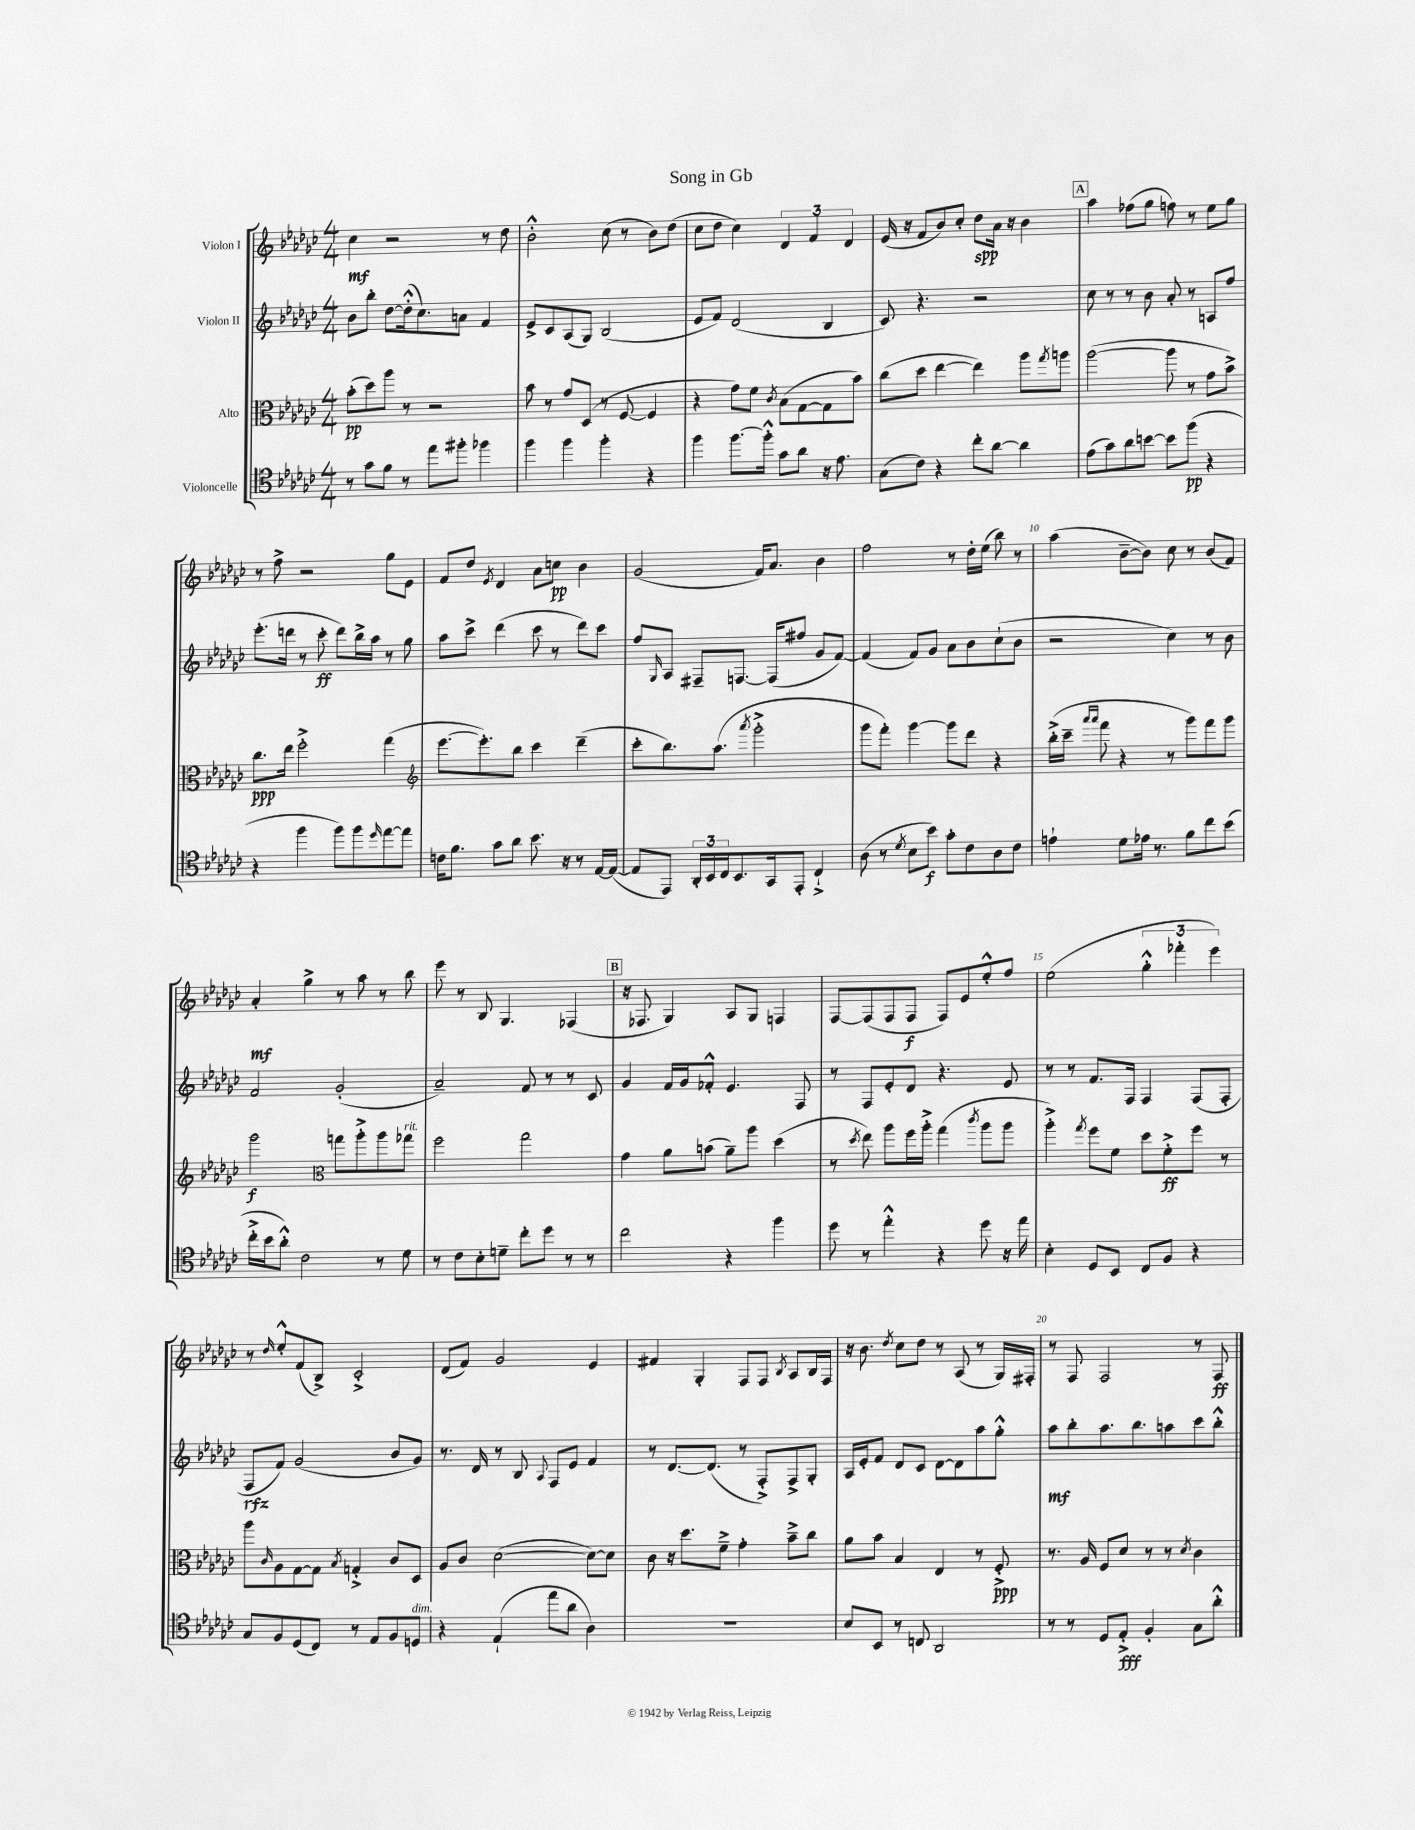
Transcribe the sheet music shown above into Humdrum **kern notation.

**kern	**dynam	**kern	**dynam	**kern	**dynam	**kern	**dynam
*part4	*part4	*part3	*part3	*part2	*part2	*part1	*part1
*staff4	*staff4	*staff3	*staff3	*staff2	*staff2	*staff1	*staff1
*I"Violoncelle	*	*I"Alto	*	*I"Violon II	*	*I"Violon I	*
*clefC4	*	*clefC3	*	*clefG2	*	*clefG2	*
*k[b-e-a-d-g-c-]	*	*k[b-e-a-d-g-c-]	*	*k[b-e-a-d-g-c-]	*	*k[b-e-a-d-g-c-]	*
*M4/4	*	*M4/4	*	*M4/4	*	*M4/4	*
=1	=1	=1	=1	=1	=1	=1	=1
8r	.	(8b-'\L	pp	8b-\L	.	4cc-\	mf
8g-\L	.	8dd-\)	.	8bb-'\J	.	.	.
8f\J	.	8aa-\J	.	[8dd-\L	.	2r	.
8r	.	8r	.	(16dd-'^^\k]	.	.	.
.	.	.	.	8.cc-\)	.	.	.
8ee-\L	.	2r	.	.	.	.	.
8ff#X'\J	.	.	.	8an\J	.	.	.
4ff-X\	.	.	.	4f/	.	8r	.
.	.	.	.	.	.	8dd-\	.
=2	=2	=2	=2	=2	=2	=2	=2
4ff\	.	8b-\	.	8e-^/L	.	2b-'^^\	.
.	.	8r	.	8c-/	.	.	.
4ff\	.	8g-/L	.	(8A-/	.	.	.
.	.	(8D-/J	.	8G-/J)	.	.	.
4ff'\	.	8r	.	(2B-/	.	(8cc-\	.
.	.	[8F/	.	.	.	8r	.
4r	.	4F/]	.	.	.	8b-\L)	.
.	.	.	.	.	.	(8dd-\J	.
=3	=3	=3	=3	=3	=3	=3	=3
4ff\	.	4r	.	8e-/L	.	8cc-\L	.
.	.	.	.	8f/J)	.	8dd-\J	.
[8.ff\L	.	8g-\L)	.	(2d-/	.	4cc-\)	.
.	.	8f\J	.	.	.	.	.
16ff'^^\Jk]	.	.	.	.	.	.	.
.	.	8qc-/	.	.	.	.	.
8g-\L	.	(8B-\L	.	.	.	6d-/	.
8a-\J	.	[8G-\	.	.	.	.	.
.	.	.	.	.	.	6f/	.
16r	.	8G-\]	.	4B-/	.	.	.
8.e-\	.	.	.	.	.	.	.
.	.	.	.	.	.	6d-/	.
.	.	8b-\J)	.	.	.	.	.
=4	=4	=4	=4	=4	=4	=4	=4
(8G-\L	.	(8cc-\L	.	8c-/)	.	(16e-/	.
.	.	.	.	.	.	16r	.
8c-\J)	.	8dd-\J	.	4.r	.	8f/L	.
4r	.	[4ee-\	.	.	.	8b-/)	.
.	.	.	.	.	.	8cc-'/J	.
8cc-'\L	.	4ee-\])	.	2r	.	8dd-\L	spp
[8a-\J	.	.	.	.	.	16a-\Jk	.
.	.	.	.	.	.	16r	.
4a-\]	.	8aa-\L	.	.	.	4b-\	.
.	.	8qgg-/	.	.	.	.	.
.	.	8aan\J	.	.	.	.	.
!!LO:REH:place=s1:t=A
=5	=5	=5	=5	=5	=5	=5	=5
(8e-\L	.	([2aa-\	.	8cc-\	.	4aa-\	.
8g-\)	.	.	.	8r	.	.	.
8a-\	.	.	.	8r	.	(8ff-X\L	.
[8bn\J	.	.	.	8b-\	.	8gg-\J	.
8b\L]	.	8aa-\]	.	8a-'/	.	8ffn\)	.
(8ff\J	pp	8r	.	8r	.	8r	.
4r	.	8g-\L	.	8An/L	.	8ee-\L	.
.	.	8b-^\J)	.	8ff/J	.	8gg-\J	.
!!LO:LB:g=z
=6	=6	=6	=6	=6	=6	=6	=6
4r	.	8.cc-\L	ppp	(8.eee-'\L	.	8r	.
.	.	.	.	.	.	8ff^\	.
.	.	16ee-\Jk	.	16dddn\Jk	.	.	.
4ff\	.	2ff'^\	.	8r	.	2r	.
.	.	.	.	8ccc-'\	ff	.	.
8ff\L)	.	.	.	8ddd\L)	.	.	.
8ff\	.	.	.	16bb-^\L	.	.	.
.	.	.	.	16aa-\JJ	.	.	.
16qqdd-/	.	.	.	.	.	.	.
[8ee-\	.	(4gg-\	.	8r	.	8gg-\L	.
8ee-\J]	.	.	.	8gg-\	.	8e-\J	.
=7	=7	=7	=7	=7	=7	=7	=7
*	*	*clefG2	*	*	*	*	*
16cn\KL	.	[8.eee-\L	.	8aa-\L	.	8f/L	.
8.f\J	.	.	.	.	.	.	.
.	.	.	.	8ccc-^\J	.	8dd-/J	.
.	.	8.eee-'\])	.	.	.	.	.
.	.	.	.	.	.	8qe-/	.
8g-\L	.	.	.	(4ddd-\	.	4d-/	.
8a-\J	.	8bb-\J	.	.	.	.	.
8.b-\	.	4ccc-\	.	8ccc-\	.	8a-\L	.
.	.	.	.	8r	.	8ccn\J	pp
16r	.	.	.	.	.	.	.
8r	.	(4ddd-~\	.	8ddd-\L)	.	4b-\	.
[16E-/LL	.	.	.	8ccc-\J	.	.	.
(16E-/JJ_	.	.	.	.	.	.	.
=8	=8	=8	=8	=8	=8	=8	=8
8E-/L]	.	8ccc-'\L	.	8ff/L	.	(2g-/	.
.	.	.	.	16qqG-/	.	.	.
8EE-/J)	.	8.bb-\)	.	8A-/J	.	.	.
24AA-'/LL	.	.	.	8F#X~/L	.	.	.
24BB-/	.	.	.	.	.	.	.
.	.	(8.aa-\J	.	.	.	.	.
24C-/J	.	.	.	.	.	.	.
8.BB-/	.	.	.	[8.Fn/J	.	.	.
.	.	8qaaa-/	.	.	.	.	.
.	.	2ggg-'^\	.	.	.	16f/KL)	.
16GG-/k	.	.	.	(16F/KL]	.	8.a-/J	.
8EE-'/J	.	.	.	8ff#X/J	.	.	.
4C-`^/	.	.	.	8g-/L	.	4b-\	.
.	.	.	.	[8f/J)	.	.	.
=9	=9	=9	=9	=9	=9	=9	=9
(8A-\	.	8ggg-\L	.	(4f/]	.	2ff\	.
8r	.	8fff'\J)	.	.	.	.	.
8qd-/	.	.	.	.	.	.	.
8B-\L	.	[4ggg-\	.	8f/L)	.	.	.
8b-\J)	f	.	.	8g-/J	.	.	.
8g-'\L	.	8ggg-\L]	.	8a-\L	.	8r	.
8c-\	.	8ddd-\J	.	8b-\	.	16dd-'\LL	.
.	.	.	.	.	.	(16ee-\JJ	.
8A-\	.	4r	.	(8cc-`\	.	8bb-\)	.
8c-\J	.	.	.	8b-\J	.	8r	.
=10	=10	=10	=10	=10	=10	=10	=10
4en`\	.	(16bb-'^\LL	.	2r	.	(4aa-\	.
.	.	16ccc-~\JJ	.	.	.	.	.
.	.	16qqaaa-/LL	.	.	.	.	.
.	.	16qqaaa-/JJ	.	.	.	.	.
.	.	8fff\	.	.	.	.	.
8d-\L	.	4r	.	.	.	[8b-~\L	.
16e-X\Jk	.	.	.	.	.	8b-\J])	.
8.r	.	.	.	.	.	.	.
.	.	8r	.	4cc-\)	.	8cc-\	.
8f\L	.	8ggg-\L)	.	.	.	8r	.
8cc-\	.	8fff\	.	8r	.	(8b-/L	.
(8b-\J	.	8ggg-\J	.	8b-\	.	8f/J)	.
!!LO:LB:g=z
=11	=11	=11	=11	=11	=11	=11	=11
16cc-'^\LL	.	2ggg-\	f	2f/	.	4a-'/	mf
16b-\J	.	.	.	.	.	.	.
8a-'^^\J)	.	.	.	.	.	.	.
2c-\	.	.	.	.	.	4gg-^\	.
*	*	*clefC3	*	*	*	*	*
.	.	8ggn\L	.	(2g-'/	.	8r	.
.	.	8aa-'^\	.	.	.	8aa-\	.
8r	.	8aa-\	.	.	.	8r	.
!	!	!LO:TX:a:i:t=rit.	!	!	!	!	!
8d-\	.	8gg-X\J	.	.	.	8bb-\	.
=12	=12	=12	=12	=12	=12	=12	=12
8r	.	2ff\	.	2a-~/)	.	8eee-\	.
8c-\L	.	.	.	.	.	8r	.
8B-'\	.	.	.	.	.	8B-/	.
8dn~\J	.	.	.	.	.	4.G-/	.
8cc-'\L	.	2gg-\	.	8f/	.	.	.
8dd-\J	.	.	.	8r	.	.	.
8r	.	.	.	8r	.	(4F-X/	.
8r	.	.	.	8c-/	.	.	.
!!LO:REH:place=s1:t=B
=13	=13	=13	=13	=13	=13	=13	=13
2cc-\	.	4g-\	.	4g-/	.	16r	.
.	.	.	.	.	.	8.F-X/	.
.	.	8a-\L	.	16f/LL	.	4G-/)	.
.	.	.	.	16g-/J	.	.	.
.	.	(8bn\J	.	8f-X'^^/J	.	.	.
4r	.	8a-~\L)	.	4.e-/	.	8A-/L	.
.	.	8aa-\J	.	.	.	8G-/J	.
4ff\	.	(4dd-\	.	.	.	4Fn/	.
.	.	.	.	8F/	.	.	.
=14	=14	=14	=14	=14	=14	=14	=14
8dd-\	.	8r	.	8r	.	[8F/L	.
.	.	8qdd-/	.	.	.	.	.
8r	.	8ee-\)	.	8F/L	.	(8F/]	.
4ee-'^^\	.	8aa-\L	.	8e-'/	.	8F/	.
.	.	16ff\L	.	8d-/J	.	8F/J	f
.	.	16aa-'^\JJ	.	.	.	.	.
4r	.	(4gg-\	.	4.r	.	8F/L)	.
.	.	.	.	.	.	8e-/	.
.	.	8qccc-/	.	.	.	.	.
8dd-\	.	8aa-\L	.	.	.	8ee-'^^/	.
16r	.	8aa-\J	.	8e-/	.	8ff/J	.
16ee-\	.	.	.	.	.	.	.
=15	=15	=15	=15	=15	=15	=15	=15
4B-'\	.	4aa-'^\)	.	8r	.	(2ee-\	.
.	.	.	.	8r	.	.	.
.	.	8qgg-/	.	.	.	.	.
8D-/L	.	8ff\L	.	8.f/L	.	.	.
8BB-/J	.	8f\J	.	.	.	.	.
.	.	.	.	16F/Jk	.	.	.
8C-/L	.	8dd-\L	.	4F/	.	6gg-'^^\	.
8F/J	.	8f'^\	ff	.	.	.	.
.	.	.	.	.	.	6fff-X'\	.
4r	.	8ff\J	.	(8F/L	.	.	.
.	.	.	.	.	.	6eee-\)	.
.	.	8r	.	8F'/J	.	.	.
!!LO:LB:g=z
=16	=16	=16	=16	=16	=16	=16	=16
8G-/L	.	8aa-\L	.	8F/L	rfz	8r	.
.	.	16qqc-/	.	.	.	16qqdd-/	.
8F/	.	8A-\	.	8f/J)	.	8ee-'^^/L	.
(8D-/	.	[8G-\	.	(2g-/	.	(8f/	.
8C-/J)	.	8G-\J]	.	.	.	8B-^/J)	.
.	.	8qB-/	.	.	.	.	.
8r	.	4Gn'^/	.	.	.	2c-'^/	.
8E-/L	.	.	.	.	.	.	.
8F/	.	8c-/L	.	8b-/L	.	.	.
!LO:TX:a:i:t=dim.	!	!	!	!	!	!	!
8Dn/J	.	8D-/J	.	8g-/J)	.	.	.
=17	=17	=17	=17	=17	=17	=17	=17
4r	.	8A-/L	.	8.r	.	(8d-/L	.
.	.	8c-/J	.	.	.	8f/J)	.
.	.	.	.	16d-/	.	.	.
(4E-`/	.	([2d-\	.	8r	.	2g-/	.
.	.	.	.	8B-/	.	.	.
.	.	.	.	8qqA-/	.	.	.
8ee-\L	.	.	.	8F/L	.	.	.
8a-\J	.	.	.	8e-/J	.	.	.
4A-\)	.	8d-\L_)	.	4f/	.	4e-/	.
.	.	8d-\J]	.	.	.	.	.
=18	=18	=18	=18	=18	=18	=18	=18
1r	.	8c-\	.	8r	.	4f#X/	.
.	.	16r	.	[8.d-/L	.	.	.
.	.	8.dd-\L	.	.	.	.	.
.	.	.	.	.	.	4G-'/	.
.	.	.	.	(8.d-/J]	.	.	.
.	.	8f~^\J	.	.	.	.	.
.	.	4g-'\	.	8r	.	8F/L	.
.	.	.	.	8F'^/L)	.	8F/J	.
.	.	.	.	.	.	8qB-/	.
.	.	8b-~^\L	.	8F^/	.	8A-/L	.
.	.	8cc-\J	.	8G-'/J	.	16B-/L	.
.	.	.	.	.	.	16F/JJ	.
=19	=19	=19	=19	=19	=19	=19	=19
8B-/L	.	8a-\L	.	16A-/LL	.	16r	.
.	.	.	.	16e-'/J	.	8.b-\	.
8BB-/J	.	8b-\J	.	8f/J	.	.	.
.	.	.	.	.	.	8qdd-/	.
8r	.	4B-/	.	8d-/L	.	8cc-\L	.
8Cn/	.	.	.	8c-/J	.	8dd-\J	.
2AA-/	.	4E-/	.	[8d-\L	.	8r	.
.	.	.	.	8d-\]	.	(8A-/	.
.	.	8r	.	8aa-\	.	8r	.
.	.	8F'^/	ppp	8gg-'^^\J	.	16G-/LL)	.
.	.	.	.	.	.	16F#X'/JJ	.
=20	=20	=20	=20	=20	=20	=20	=20
8r	.	8.r	.	8aa-\L	mf	8r	.
8r	.	.	.	8bb-'\	.	8F/	.
.	.	16A-/	.	.	.	.	.
8D-/L	.	8F/L	.	8.aa-\	.	2F/	.
8E-'^/J	fff	8d-/J	.	.	.	.	.
.	.	.	.	8.bb-\	.	.	.
4F'/	.	8r	.	.	.	.	.
.	.	8r	.	8aan\	.	.	.
.	.	8qd-/	.	.	.	.	.
8G-\L	.	4c-\	.	8ccc-\	.	8r	.
8a-'^^\J	.	.	.	8bb-'^^\J	.	8F/	ff
==	==	==	==	==	==	==	==
*-	*-	*-	*-	*-	*-	*-	*-
